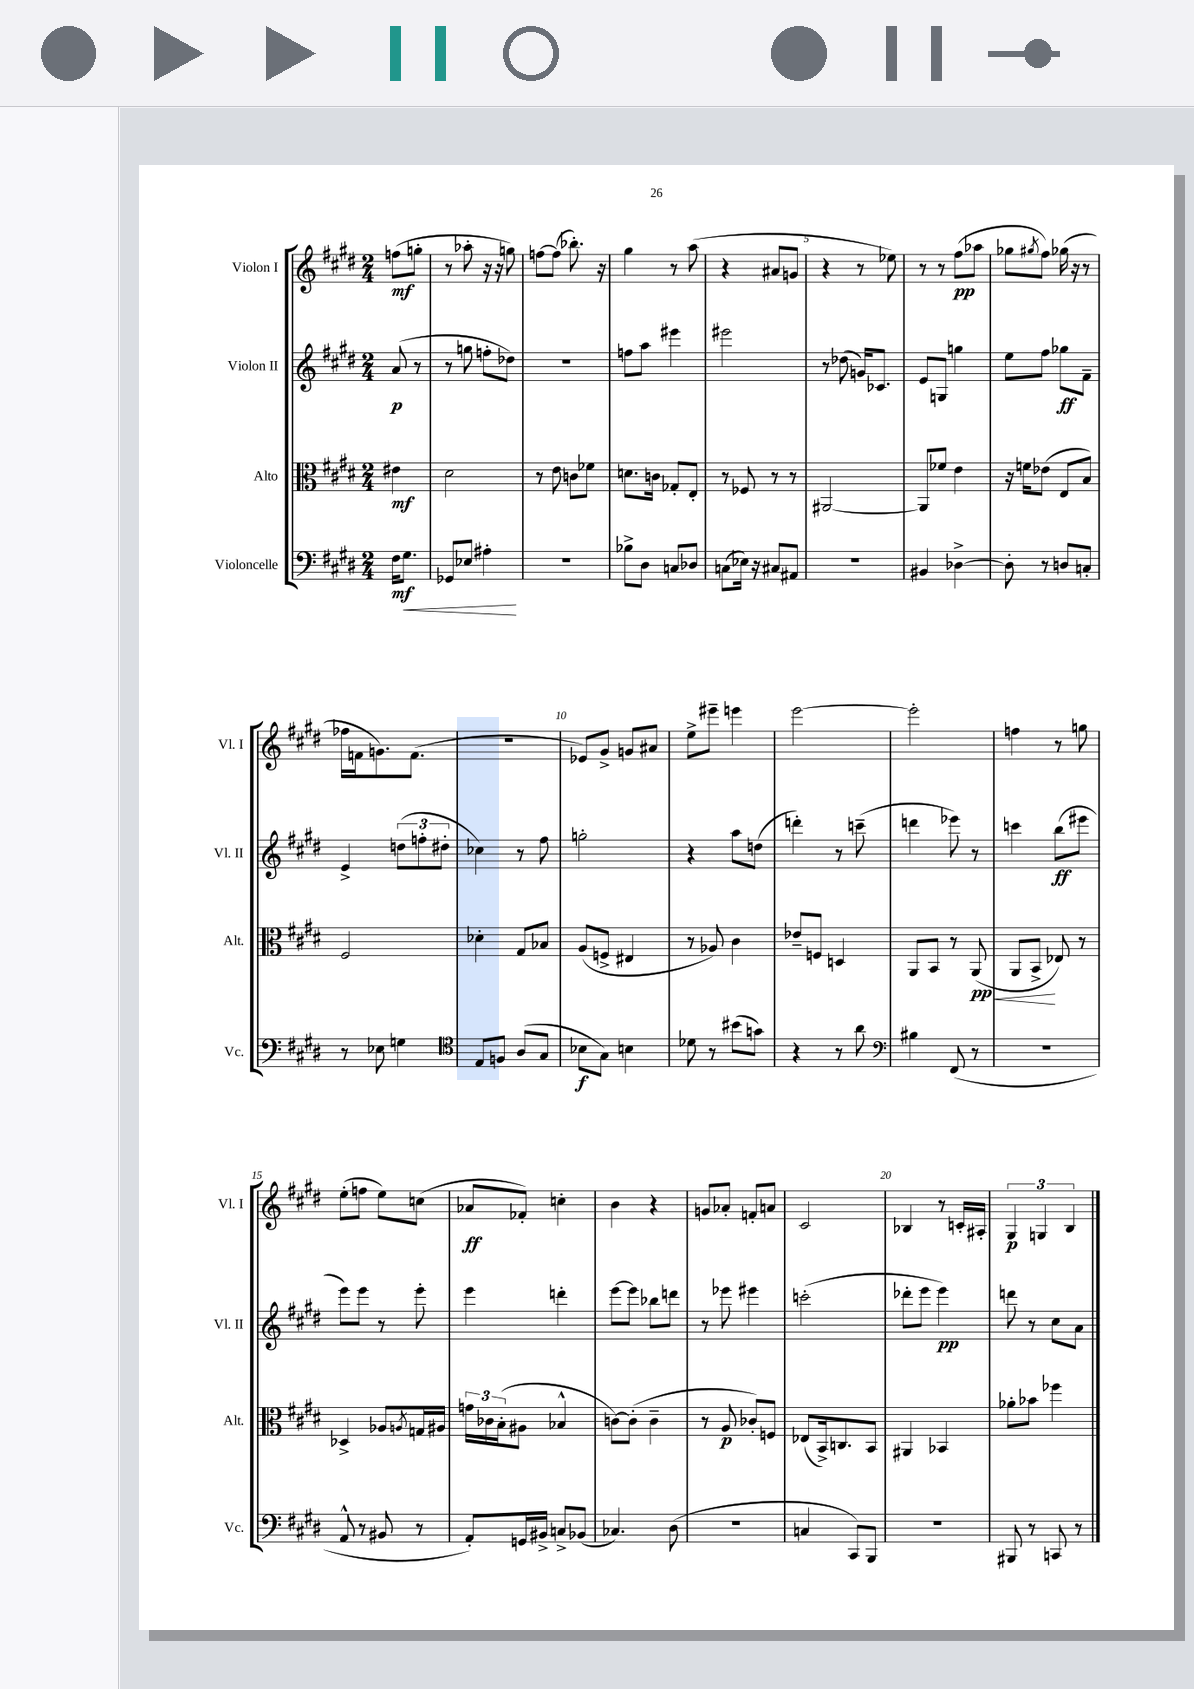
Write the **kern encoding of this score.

**kern	**dynam	**kern	**dynam	**kern	**dynam	**kern	**dynam
*part4	*part4	*part3	*part3	*part2	*part2	*part1	*part1
*staff4	*staff4	*staff3	*staff3	*staff2	*staff2	*staff1	*staff1
*I"Violoncelle	*	*I"Alto	*	*I"Violon II	*	*I"Violon I	*
*I'Vc.	*	*I'Alt.	*	*I'Vl. II	*	*I'Vl. I	*
*clefF4	*	*clefC3	*	*clefG2	*	*clefG2	*
*k[f#c#g#d#]	*	*k[f#c#g#d#]	*	*k[f#c#g#d#]	*	*k[f#c#g#d#]	*
*M2/4	*	*M2/4	*	*M2/4	*	*M2/4	*
=	=	=	=	=	=	=	=
16F#\KL	mf	4e#X\	mf	(8a/	p	(8ffn\L	mf
!	!LO:HP:b	!	!	!	!	!	!
8.G#\J	<	.	.	.	.	.	.
.	.	.	.	8r	.	8ggn'\J	.
=1	=1	=1	=1	=1	=1	=1	=1
8GG-X/L	.	2d#\	.	8r	.	8r	.
8E-X/J	.	.	.	8ggn\	.	8aa-X'\	.
4A#X'\	.	.	.	8ffn'\L	.	16r	.
.	.	.	.	.	.	16r	.
.	.	.	.	8dd-X\J)	.	8ggn\)	.
.	[	.	.	.	.	.	.
=2	=2	=2	=2	=2	=2	=2	=2
2r	.	8r	.	2r	.	[8ffn\L	.
.	.	8e\	.	.	.	(8ff\J]	.
.	.	8cn\L	.	.	.	8.bb-X'\)	.
.	.	8f-X\J	.	.	.	.	.
.	.	.	.	.	.	16r	.
=3	=3	=3	=3	=3	=3	=3	=3
8B-X^\L	.	8.dn\L	.	8ffn\L	.	4gg#\	.
8D#\J	.	.	.	8aa\J	.	.	.
.	.	16cn\Jk	.	.	.	.	.
8Cn/L	.	8G-X'/L	.	4eee#X\	.	8r	.
8D-X/J	.	8E'/J	.	.	.	(8aa\	.
=4	=4	=4	=4	=4	=4	=4	=4
(8Cn\L	.	8r	.	2eee#X\	.	4r	.
16E-X\Jk)	.	8F-X/	.	.	.	.	.
16r	.	.	.	.	.	.	.
8C#X/L	.	8r	.	.	.	8a#X/L	.
8AA#X/J	.	8r	.	.	.	8gn/J	.
=5	=5	=5	=5	=5	=5	=5	=5
2r	.	[2AA#X/	.	8r	.	4r	.
.	.	.	.	(8dd-X\	.	.	.
.	.	.	.	16gn/KL)	.	8r	.
.	.	.	.	8.c-X/J	.	.	.
.	.	.	.	.	.	8ee-X\)	.
=6	=6	=6	=6	=6	=6	=6	=6
4BB#X/	.	8AA#/L]	.	8e/L	.	8r	.
.	.	8f-X/J	.	8Gn/J	.	8r	.
[4D-X^\	.	4e\	.	4ggn\	.	(8ff#\L	pp
.	.	.	.	.	.	8aa-X\J	.
=7	=7	=7	=7	=7	=7	=7	=7
8D-'\]	.	16r	.	8ee\L	.	8gg-X\L	.
.	.	16fn\KL	.	.	.	.	.
.	.	.	.	.	.	8qgg#X/	.
8r	.	(8e-X\J	.	8ff#\J	.	8ff#\J)	.
8Dn/L	.	8E/L	.	8gg-X\L	ff	(16gg-X\	.
.	.	.	.	.	.	16r	.
8Cn'/J	.	8B/J)	.	8f#~\J	.	8r	.
!!LO:LB:g=z
=8	=8	=8	=8	=8	=8	=8	=8
8r	.	2F#/	.	4e^/	.	16ff-X\LL	.
.	.	.	.	.	.	16fn\J	.
8E-X\	.	.	.	.	.	8.gn\)	.
4Gn\	.	.	.	(12ddn\L	.	.	.
.	.	.	.	.	.	(8.f\J	.
.	.	.	.	12ffn'\	.	.	.
.	.	.	.	12dd#X'\J	.	.	.
=9	=9	=9	=9	=9	=9	=9	=9
*clefC4	*	*	*	*	*	*	*
8E/L	.	4d-X'\	.	4cc-X\)	.	2r	.
8Fn/J	.	.	.	.	.	.	.
(8A/L	.	8G#/L	.	8r	.	.	.
8G#/J	.	8B-X/J	.	8ff#\	.	.	.
=10	=10	=10	=10	=10	=10	=10	=10
8B-X\L	f	(8A/L	.	2ggn'\	.	8e-X/L)	.
8G#\J)	.	8Fn^/J	.	.	.	8g#^/J	.
4Bn\	.	4E#X/	.	.	.	8gn/L	.
.	.	.	.	.	.	8a#X/J	.
=11	=11	=11	=11	=11	=11	=11	=11
8d-X\	.	8r	.	4r	.	8ee^\L	.
8r	.	8A-X/)	.	.	.	8eee#X~\J	.
(8b#X\L	.	4c#\	.	8aa\L	.	4eeen\	.
8gn\J)	.	.	.	(8ddn\J	.	.	.
=12	=12	=12	=12	=12	=12	=12	=12
4r	.	8e-X~/L	.	4dddn'\)	.	[2eee\	.
.	.	8Fn/J	.	.	.	.	.
8r	.	4Dn/	.	8r	.	.	.
8a\	.	.	.	(8cccn~\	.	.	.
=13	=13	=13	=13	=13	=13	=13	=13
*clefF4	*	*	*	*	*	*	*
4B#X\	.	8AA/L	.	4dddn\	.	2eee'\]	.
.	.	8BB/J	.	.	.	.	.
(8FF#/	.	8r	.	8eee-X\)	.	.	.
!	!	!	!LO:HP:b	!	!	!	!
8r	.	(8AA/	< pp	8r	.	.	.
=14	=14	=14	=14	=14	=14	=14	=14
2r	.	8AA/L	.	4cccn\	.	4ffn\	.
.	.	8BB^/J	.	.	.	.	.
.	.	8E-X/)	[	(8bb\L	ff	8r	.
.	.	8r	.	8eee#X\J	.	8ggn\	.
!!LO:LB:g=z
=15	=15	=15	=15	=15	=15	=15	=15
8AA^^/	.	4D-X^/	.	8eee\L)	.	(8ee'\L	.
8r	.	.	.	8eee\J	.	8ffn\J	.
8BB#X/	.	8A-X/L	.	8r	.	8ee\L)	.
.	.	8qAn/	.	.	.	.	.
8r	.	16Gn/L	.	8eee'\	.	(8ccn\J	.
.	.	16A#X/JJ	.	.	.	.	.
=16	=16	=16	=16	=16	=16	=16	=16
8AA'/L)	.	24gn\LL	.	4eee\	.	8a-X/L	ff
.	.	24c-X\	.	.	.	.	.
.	.	(24B'\J	.	.	.	.	.
16GGn/L	.	8A#X\J	.	.	.	8f-X'/J)	.
16BB#X^/JJ	.	.	.	.	.	.	.
8Cn^/L	.	4B-X^^/	.	4dddn'\	.	4ccn'\	.
(8BB-X/J	.	.	.	.	.	.	.
=17	=17	=17	=17	=17	=17	=17	=17
4.C-X/)	.	[8cn\L)	.	[8eee\L	.	4b\	.
.	.	(8c'\J]	.	8eee\J]	.	.	.
.	.	4c~\	.	8bb-X\L	.	4r	.
(8D#\	.	.	.	8dddn\J	.	.	.
=18	=18	=18	=18	=18	=18	=18	=18
2r	.	8r	.	8r	.	8gn/L	.
.	.	8A/	p	8eee-X\	.	8a-X'/J	.
.	.	8c-X'/L)	.	4eee#X\	.	8fn'/L	.
.	.	8Fn/J	.	.	.	8an/J	.
=19	=19	=19	=19	=19	=19	=19	=19
4Cn/	.	(8E-X/L	.	(2cccn'\	.	2c#/	.
.	.	16BB^/k)	.	.	.	.	.
.	.	8.Cn/	.	.	.	.	.
8CC#/L)	.	.	.	.	.	.	.
8BBB/J	.	8BB/J	.	.	.	.	.
=20	=20	=20	=20	=20	=20	=20	=20
2r	.	4AA#X/	.	8ddd-X'\L	.	4B-X/	.
.	.	.	.	8eee\J	.	.	.
.	.	4BB-X/	.	4eee\)	pp	8r	.
.	.	.	.	.	.	16cn'/LL	.
.	.	.	.	.	.	16A#X'/JJ	.
=21	=21	=21	=21	=21	=21	=21	=21
8BBB#X/	.	8a-X'\L	.	8dddn\	.	6G#/	p
8r	.	8b-X\J	.	8r	.	.	.
.	.	.	.	.	.	6Gn/	.
8CCn/	.	4ff-X\	.	8cc#\L	.	.	.
.	.	.	.	.	.	6B/	.
8r	.	.	.	8a\J	.	.	.
==	==	==	==	==	==	==	==
*-	*-	*-	*-	*-	*-	*-	*-
